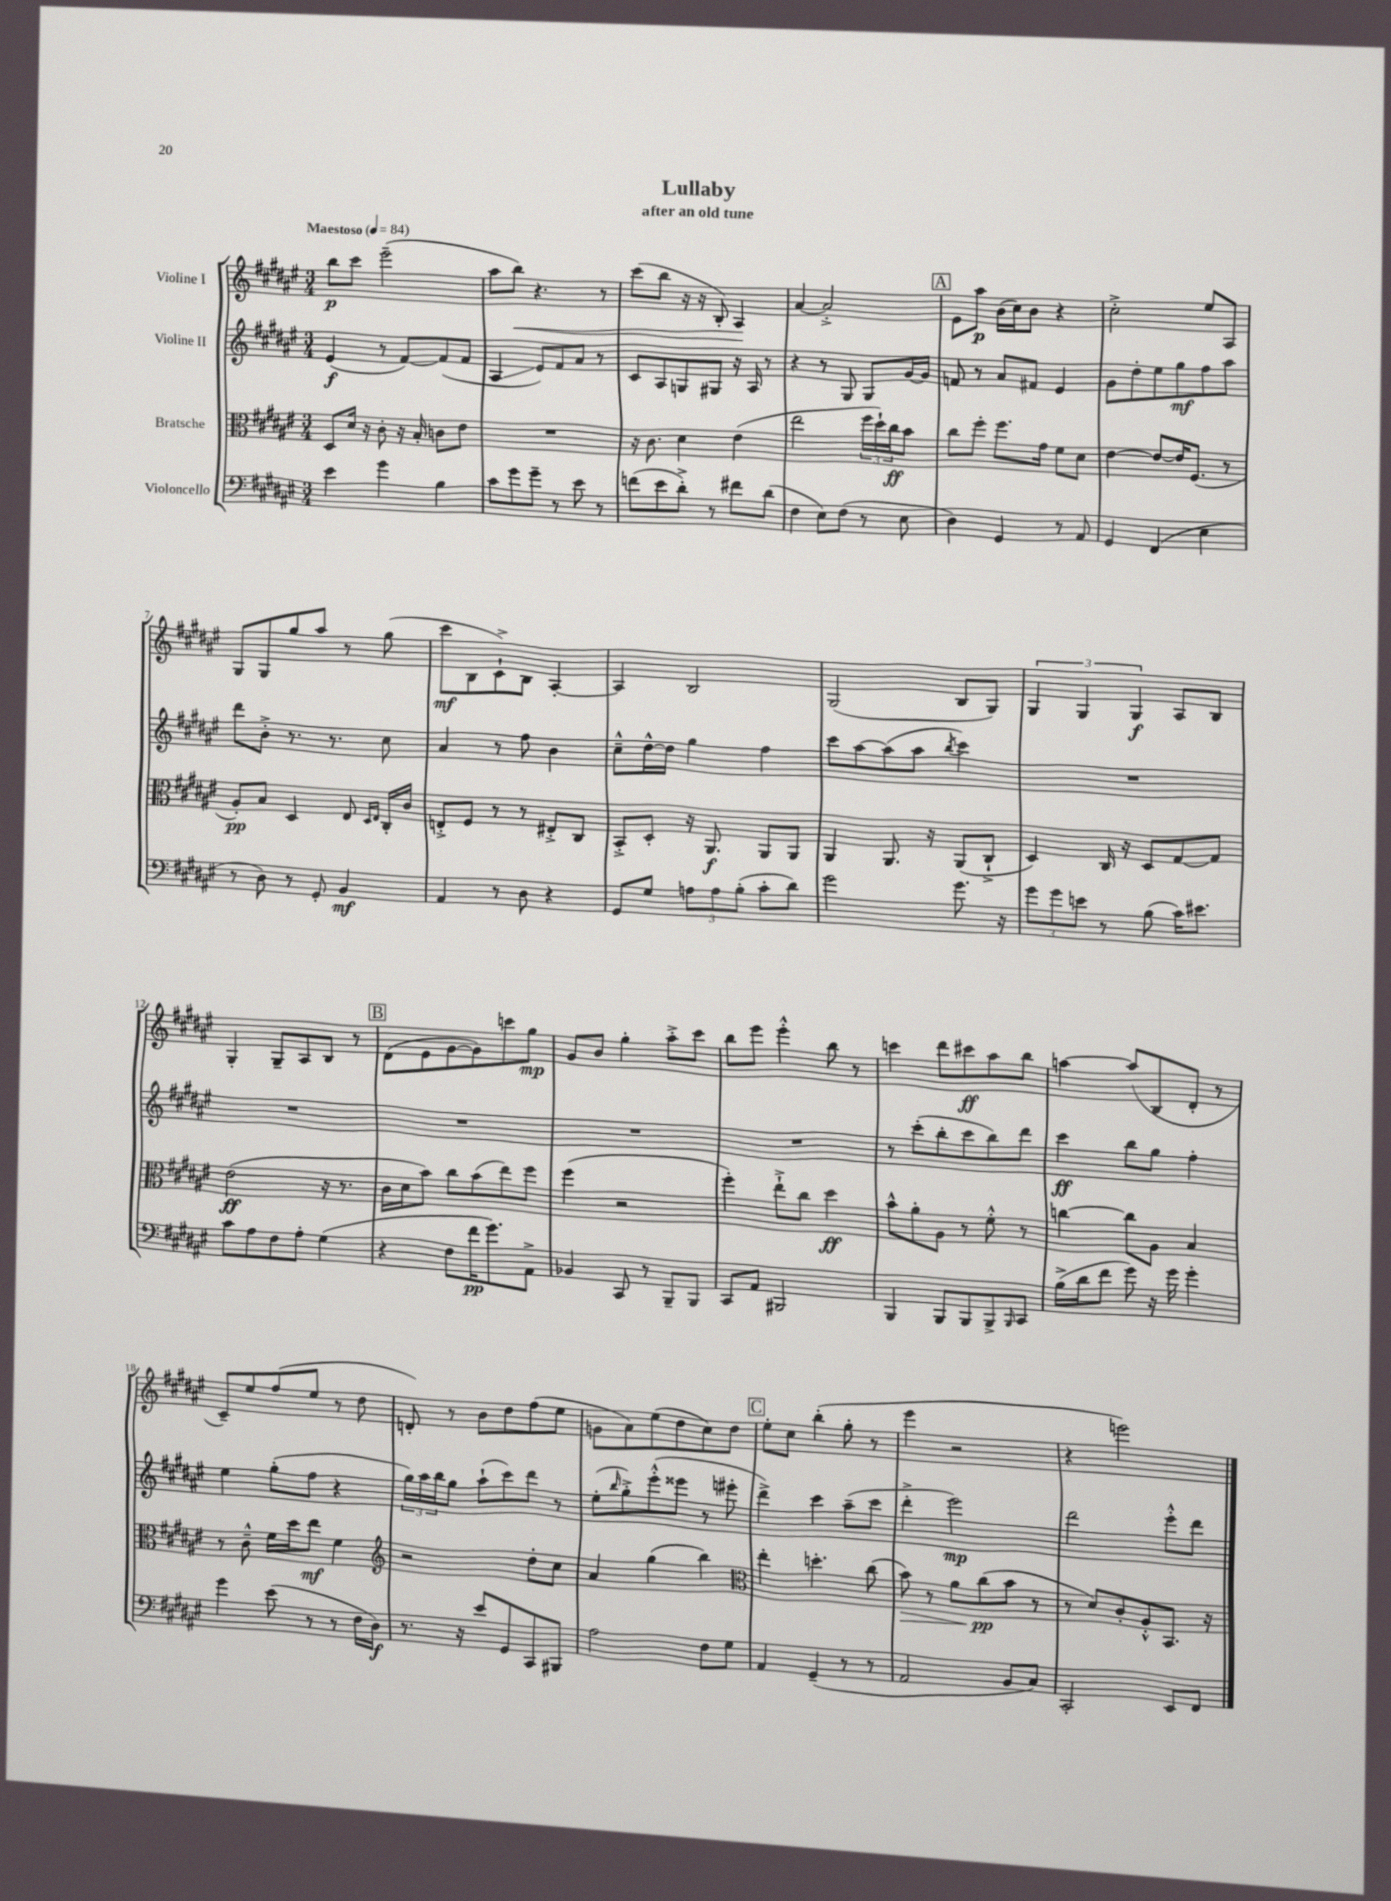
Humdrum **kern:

**kern	**kern	**kern	**kern
*staff4	*staff3	*staff2	*staff1
*clefF4	*clefC3	*clefG2	*clefG2
*k[f#c#g#d#a#e#]	*k[f#c#g#d#a#e#]	*k[f#c#g#d#a#e#]	*k[f#c#g#d#a#e#]
*M3/4	*M3/4	*M3/4	*M3/4
*MM84	*MM84	*MM84	*MM84
4e#	8D#	(4e#	8bb
.	16d#	.	8ccc#
.	16r	.	.
4g#	8c#'	8r	(2eee#~
.	16r	[8f#)	.
.	16B'	.	.
4B	8c	(8f#]	.
.	8e#	8f#	.
=	=	=	=
8c#	2.r	4A#	8aa#
8g#	.	.	8bb)
8g#~	.	8e#)	4.r
8r	.	8f#	.
8e#	.	8a#	.
8r	.	8r	8r
=	=	=	=
(8f	16r	8c#	(8ccc#
.	8.c#	.	.
8e#	.	8A#	8bb
8d#'^)	4d#	8G	16r
.	.	.	16r
8r	.	8G#	8B')
8f#	(4e#	16r	4A#
.	.	16A#	.
(8d#	.	8r	.
=	=	=	=
4F#	2ee#	4r	[4a#
8E#)	.	8r	2a#'^]
(8F#	.	8G#	.
8r	24ff#	8G#	.
.	24dd#`)	.	.
.	24cc#	.	.
8E#	8b	[16g#	.
.	.	16g#]	.
=	=	=	=
4D#)	8cc#	8f	8e#
.	8ff#'	8r	8aa#
4GG#	8.ff#	8a#	(16b
.	.	.	16cc#)
.	.	8f#	8b
.	16g#	.	.
8r	8f#	4e#	4r
8AA#	8d#	.	.
=	=	=	=
4GG#	[4e#	8g#	2cc#'^
.	.	8dd#'	.
(4FF#	8e#_	8ee#	.
.	16e#]	8gg#	.
.	(8.F#	.	.
4E#	.	8ff#	8ee#
.	8r	8aa#	8A#
=	=	=	=
8r	8A#')	8ddd#	8G#
8D#)	8B	8b'^	8G#
8r	4D#	8.r	8gg#
8GG#'	.	.	8aa#
.	.	8.r	.
4BB	8E#	.	8r
.	16qqD#	.	.
.	16qqE#	.	.
.	16C#'	8cc#	(8gg#
.	16c#	.	.
=	=	=	=
4AA#	8E'^	4a#	8ccc#
.	8F#	.	8B
8r	8r	8r	8c#`^)
8D#	8r	8ff#	8B
4r	8E#'^	4b	[4A#'
.	8C#	.	.
=	=	=	=
8GG#	8BB'^	8cc#~^^	4A#]
8G#	8D#'	[16dd#^^	.
.	.	16dd#]	.
12A	16r	4gg#	2B
.	8.AA#	.	.
12A	.	.	.
(12B'	.	.	.
8c#'	8AA#	4ff#	.
8d#)	8AA#	.	.
=	=	=	=
2g#	4AA#	8ccc#	(2G#
.	.	[8aa#	.
.	8.AA#	(8aa#]	.
.	.	8aa#	.
.	16r	.	.
.	.	8qbb	.
8.g#	(8AA#	4ccc#)	8B
.	8C#`^	.	8G#)
16r	.	.	.
=	=	=	=
12g#	4D#)	2.r	6G#
12g#	.	.	.
12e	.	.	6G#
8r	16C#	.	.
.	16r	.	.
.	.	.	6G#
(8B	8D#	.	.
16c#)	[8G#	.	8A#
8.e#	.	.	.
.	8G#]	.	8B
=	=	=	=
8c#	(2e#	2.r	4G#'
8A#	.	.	.
8F#	.	.	8G#~
8A#'	.	.	8A#
(4G#	16r	.	8B
.	8.r	.	.
.	.	.	8r
=	=	=	=
4r	16c#	2.r	(8d#
.	16d#	.	.
.	8b)	.	8e#
8F#	8cc#	.	[8g#
16f#	(8b	.	8g#])
8.g#)	.	.	.
.	8ee#)	.	8ccc
8AA#^	8ff#	.	8gg#
=	=	=	=
4BB-	(4ff#	2.r	8g#
.	.	.	8b
8CC#	2r	.	4gg#'
8r	.	.	.
8BBB~	.	.	8aa#'^
8BBB	.	.	8ccc#
=	=	=	=
8CC#	4ff#')	2.r	8bb
8AA#	.	.	8eee#
2BBB#	8ee#`^	.	4eee#'^^
.	8cc#	.	.
.	4dd#	.	8bb
.	.	.	8r
=	=	=	=
4BBB	8b^^	8r	4ccc
.	8a#'	(8ccc#'	.
8BBB	8A#	8bb'	8ddd#
8BBB	8r	8ccc#	8ccc#
8BBB^	8f#'^^	8bb)	8aa#
16qqBBB	.	.	.
8CC#	8r	8ddd#	8bb
=	=	=	=
(16B^	[4cc	4ccc#	[4aa
16d#	.	.	.
8f#	.	.	.
8g#)	8cc]	8bb	(8aa]
16r	8A#	8gg#	8B
16g#	.	.	.
4g#'	4B	4ff#'	8d#'
.	.	.	8r
=	=	=	=
4g#	8r	4ee#	8c#~)
.	8c#~^^	.	8ee#
(8e#	16f#	(8gg#'	(8ff#
.	16dd#	.	.
8r	8ee#	8ff#	8ee#
8r	4f#	4r	8r
16F#	.	.	8dd#
16D#)	.	.	.
=	=	=	=
*	*clefG2	*	*
8.r	2r	24gg#)	8d')
.	.	24aa#	.
.	.	24bb	.
.	.	8gg#	8r
16r	.	.	.
8e#	.	(8aa#`	8b
8GG#	.	8ccc#)	8dd#
8CC#	8dd#'	8ddd#	(8ff#
8BBB#	8cc#	8r	8ee#
=	=	=	=
2A#	4a#	(8ee#'	8g
.	.	16qqbb	.
.	.	8gg#'^)	8a#)
.	(4gg#	(8eee#'^^	(8ee#
.	.	8eee##	8dd#
8F#	4bb)	8r	8cc#)
8G#	.	8eee#'	8dd#
=	=	=	=
*	*clefC3	*	*
4AA#	4ee#'	4ddd#^)	8ee#'
.	.	.	8cc#
(4GG#~	4.dd'	4ccc#	(4bb'
8r	.	(8aa#~	8gg#'
8r	(8cc#	8ccc#	8r
=	=	=	=
2AA#	8b)	4ddd#'^	4eee#
.	8r	.	.
.	8a#	2eee#)	2r
.	(8cc#	.	.
8BB	8b	.	.
8C#)	8r	.	.
=	=	=	=
2CC#'	8r	2ddd#	4r
.	8d#)	.	.
.	8c#'	.	2eee)
.	8A#'^^	.	.
8EE#	8.BB	8eee#'^^	.
8FF#	.	8ddd#	.
.	16r	.	.
==	==	==	==
*-	*-	*-	*-
